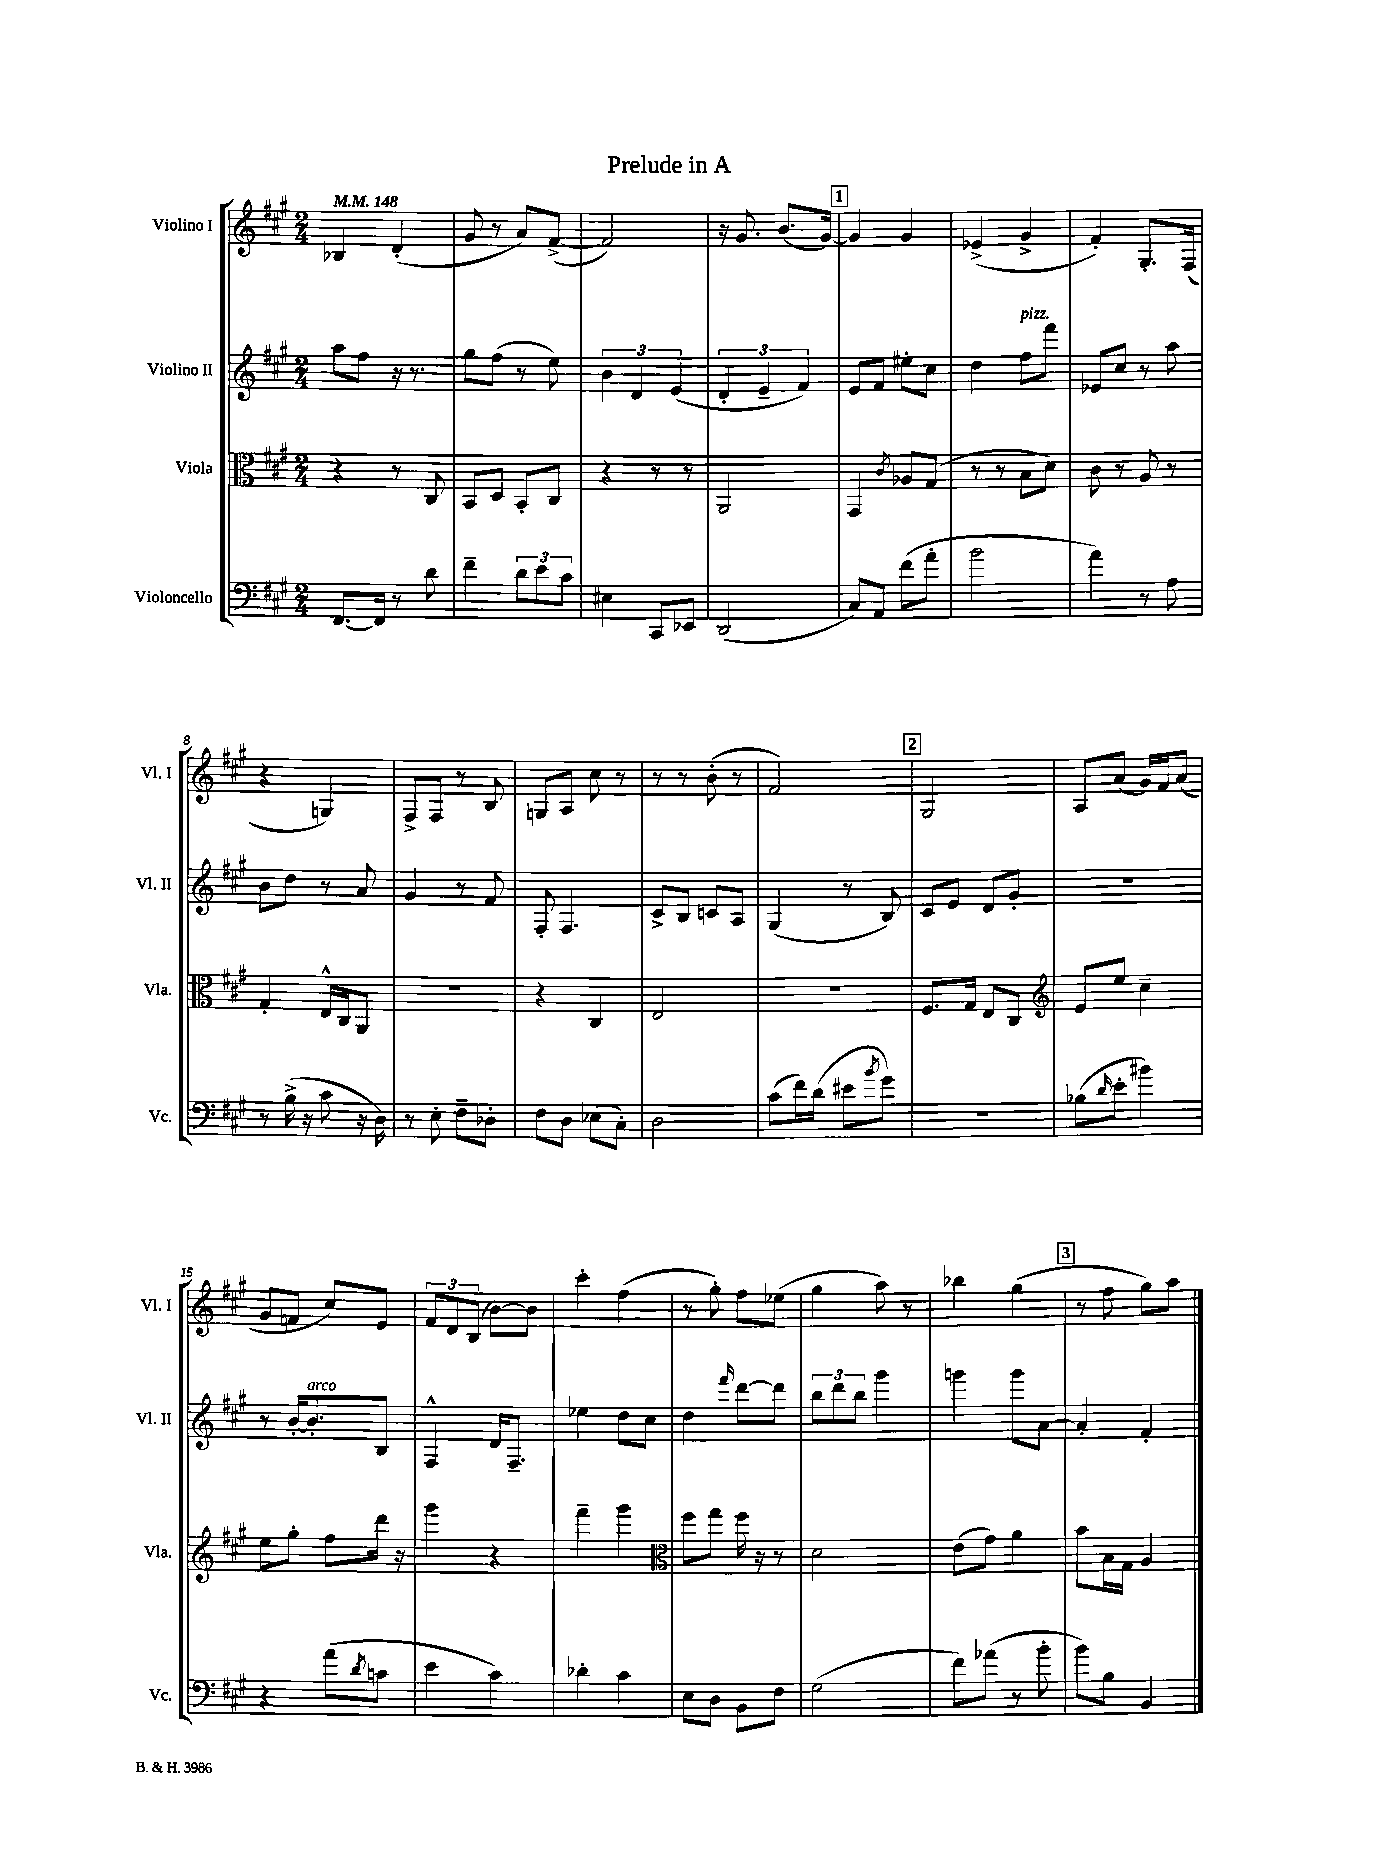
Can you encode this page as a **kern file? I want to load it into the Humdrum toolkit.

**kern	**kern	**kern	**kern
*staff4	*staff3	*staff2	*staff1
*clefF4	*clefC3	*clefG2	*clefG2
*k[f#c#g#]	*k[f#c#g#]	*k[f#c#g#]	*k[f#c#g#]
*M2/4	*M2/4	*M2/4	*M2/4
*MM148	*MM148	*MM148	*MM148
[8.FF#	4r	8aa	4B-
.	.	8ff#	.
16FF#]	.	.	.
8r	8r	16r	(4d'
.	.	8.r	.
8d	8C#	.	.
=	=	=	=
4f#~	8BB	8gg#	8g#
.	8D	(8ff#	8r
12d	8BB'	8r	8a)
12e	.	.	.
.	8C#	8ee)	([8f#^
12c#	.	.	.
=	=	=	=
4E#	4r	6b	2f#])
.	.	6d	.
8CC#	8r	.	.
.	.	(6e	.
8EE-	8r	.	.
=	=	=	=
(2DD	2AA	6d'	16r
.	.	.	8.g#
.	.	6e~	.
.	.	.	(8.b
.	.	6f#)	.
.	.	.	[16g#)
=	=	=	=
8C#)	4GG#	8e	4g#]
8AA	.	8f#	.
.	8qc#	.	.
(8f#	8A-	8ee#'	4g#
8a'	(8G#	8cc#	.
=	=	=	=
2b	8r	4dd	(4e-^
.	8r	.	.
.	8B	8ff#	4g#^
.	8d)	8fff#	.
=	=	=	=
4a)	8c#	8e-	4f#')
.	8r	8cc#	.
8r	8A	8r	8.G#'
8A	8r	8aa	.
.	.	.	(16F#
=	=	=	=
8r	4G#'	8b	4r
(16B^	.	8dd	.
16r	.	.	.
8c#	16E^^	8r	4G)
.	16C#	.	.
16r	8AA	8a	.
16D)	.	.	.
=	=	=	=
8r	2r	4g#	8F#^
8E'	.	.	8F#
8F#~	.	8r	8r
8D-'	.	8f#	8B
=	=	=	=
8F#	4r	8F#'	8G
8D	.	4.F#	8A
(8E-	4C#	.	8cc#
8C#')	.	.	8r
=	=	=	=
2D	2E	8c#^	8r
.	.	8B	8r
.	.	8c	(8b'
.	.	8A	8r
=	=	=	=
(8c#	2r	(4G#	2f#)
16f#)	.	.	.
(16d	.	.	.
8e#	.	8r	.
8qb	.	.	.
8g#)	.	8B)	.
=	=	=	=
2r	8.F#	8c#	2G#
.	.	8e	.
.	16G#	.	.
.	8E	8d	.
.	8C#	8g#'	.
=	=	=	=
*	*clefG2	*	*
(8B-	8e	2r	8A
16qqd	.	.	.
8e'	8ee	.	(8a
4b#)	4cc#~	.	16g#)
.	.	.	16f#
.	.	.	(8a
=	=	=	=
4r	8ee	8r	8g#
.	8gg#'	[16b'	8f
.	.	8.b']	.
(8a	8ff#	.	8cc#)
8qd	.	.	.
8c	16ddd	8B	8e
.	16r	.	.
=	=	=	=
4e	4ggg#	4F#^^	12f#
.	.	.	12d
.	.	.	(12B
4c#)	4r	16d	[8b)
.	.	8.F#~	.
.	.	.	8b]
=	=	=	=
4d-'	4fff#~	4ee-	4ccc#'
4c#	4ggg#	8dd	(4ff#
.	.	8cc#	.
=	=	=	=
*	*clefC3	*	*
8E	8ff#	4dd	8r
8D	8gg#	.	8gg#')
.	.	16qqfff#	.
8BB	16ff#	[8ddd	8ff#
.	16r	.	.
8F#	8r	8ddd]	(8ee-
=	=	=	=
(2G#	2d	12bb	4gg#
.	.	12ddd	.
.	.	12bb	.
.	.	4ggg#	8aa)
.	.	.	8r
=	=	=	=
8f#)	(8e	4ggg	4bb-
(8a-	8g#)	.	.
8r	4a	8ggg	(4gg#
8b'	.	[8a	.
=	=	=	=
8b)	8b	4a']	8r
8B	16B	.	8ff#
.	16G#	.	.
4BB	4A	4f#'	8gg#)
.	.	.	8aa
==	==	==	==
*-	*-	*-	*-
